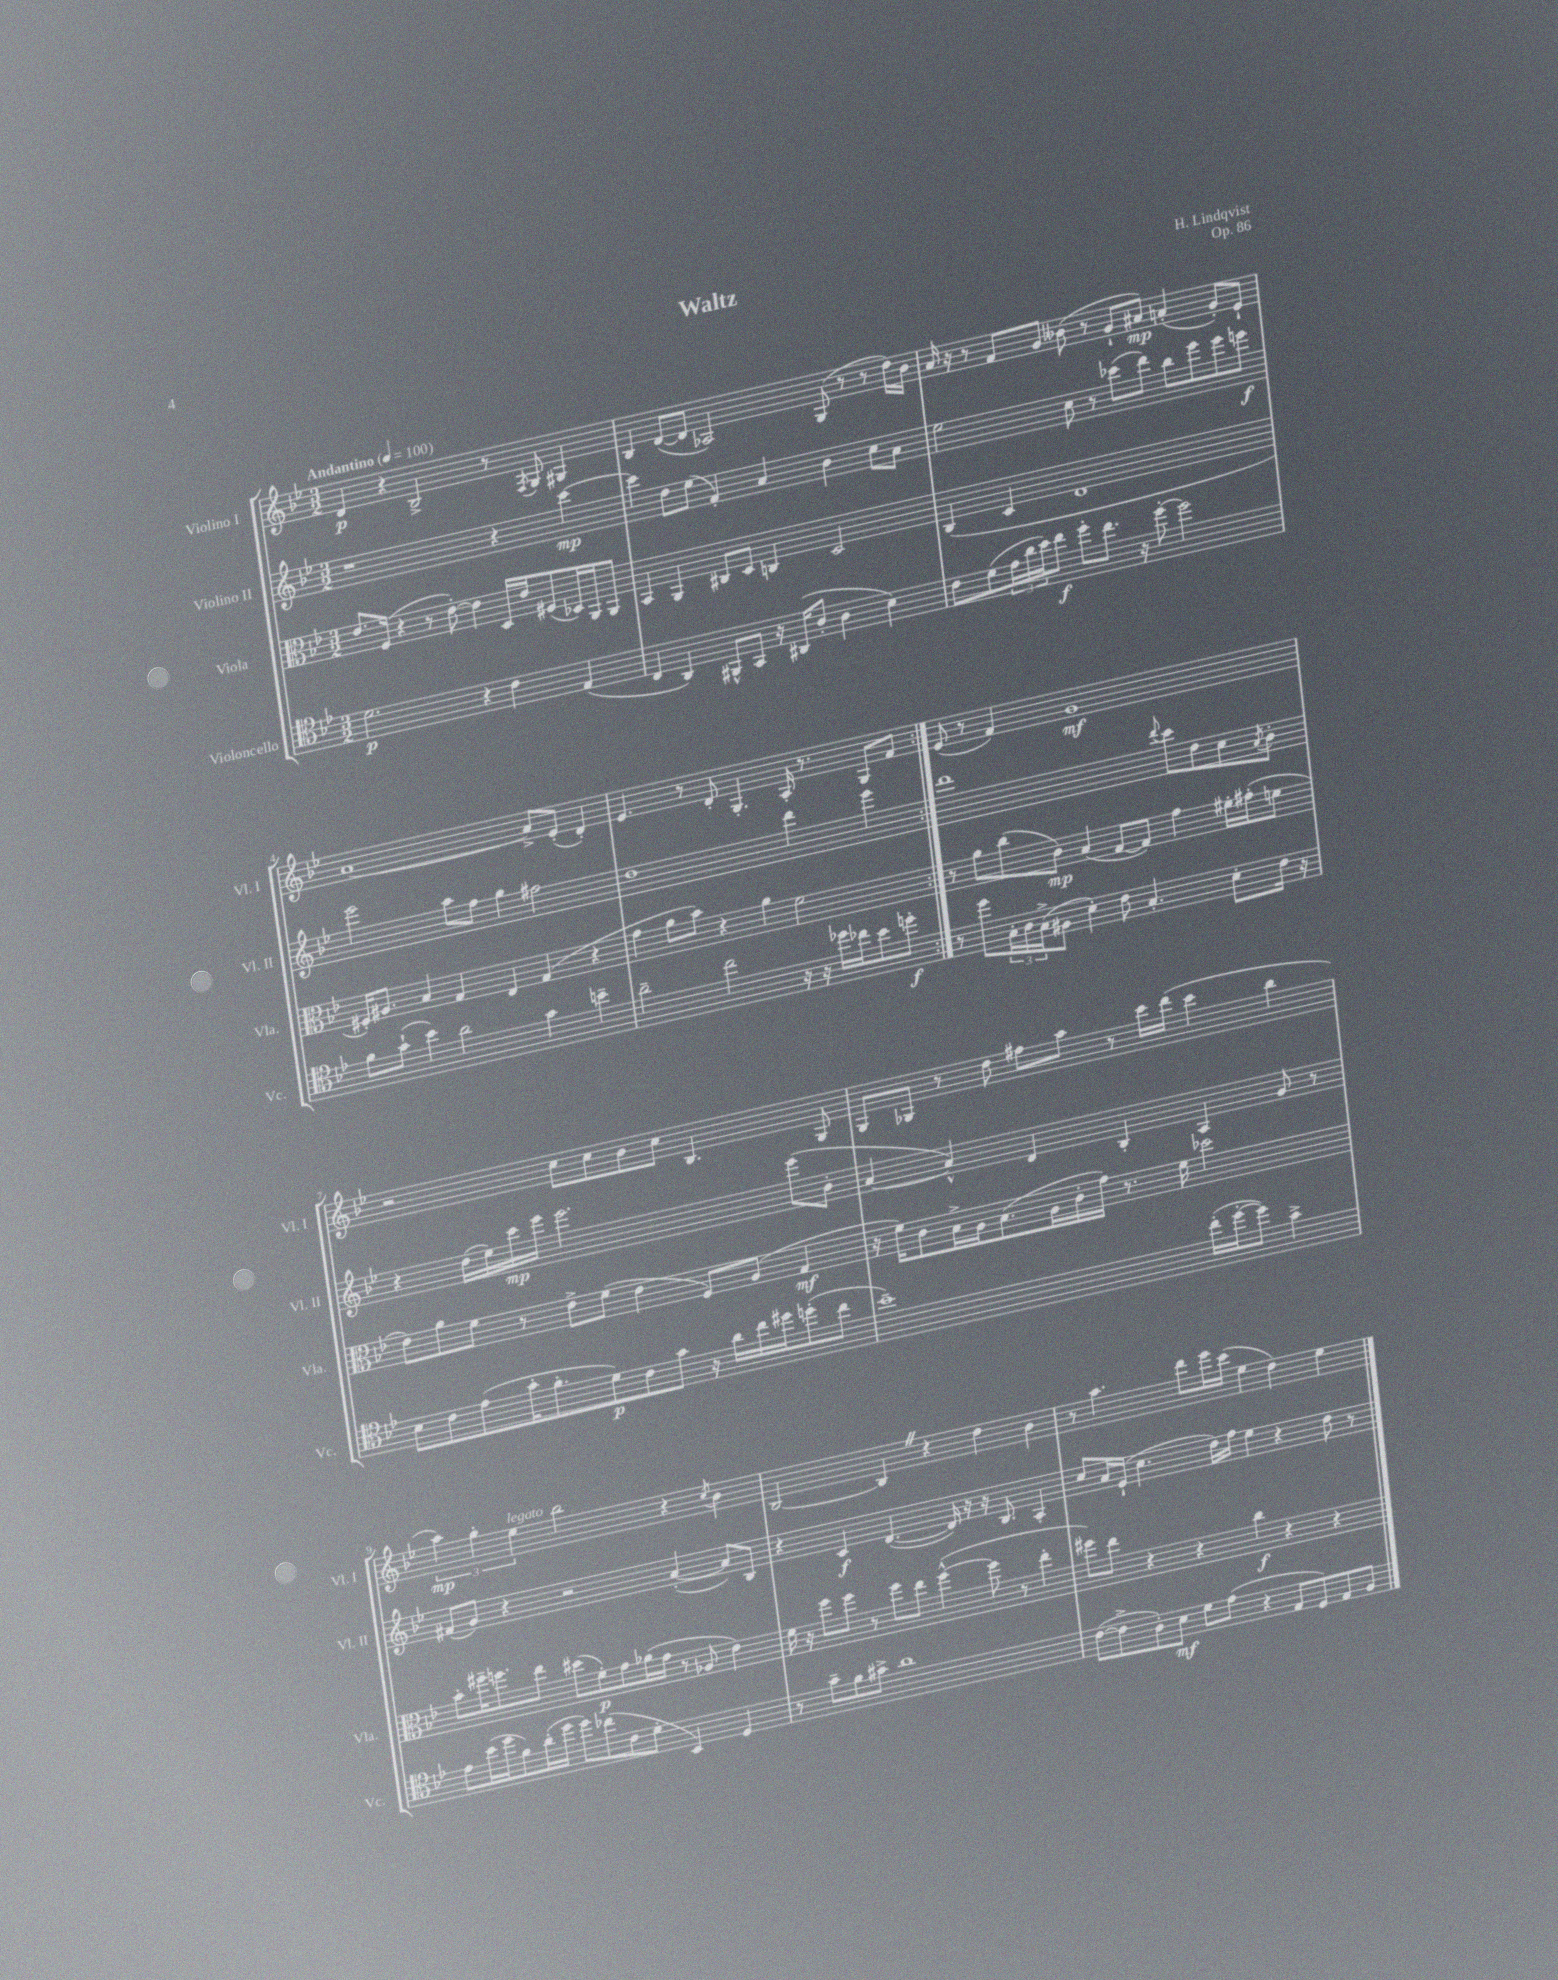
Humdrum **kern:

**kern	**dynam	**kern	**dynam	**kern	**dynam	**kern	**dynam
*part4	*part4	*part3	*part3	*part2	*part2	*part1	*part1
*staff4	*staff4	*staff3	*staff3	*staff2	*staff2	*staff1	*staff1
*I"Violoncello	*	*I"Viola	*	*I"Violino II	*	*I"Violino I	*
*I'Vc.	*	*I'Vla.	*	*I'Vl. II	*	*I'Vl. I	*
*clefC4	*	*clefC3	*	*clefG2	*	*clefG2	*
*k[b-e-]	*	*k[b-e-]	*	*k[b-e-]	*	*k[b-e-]	*
*M3/2	*	*M3/2	*	*M3/2	*	*M3/2	*
*MM100	*	*MM100	*	*MM100	*	*MM100	*
=1	=1	=1	=1	=1	=1	=1	=1
!	!	!	!	!	!	!LO:TX:a:B:t=Andantino	!
2.d\	p	8.e-/L	.	1r	.	4d/	p
.	.	(16F/Jk	.	.	.	.	.
.	.	4r	.	.	.	4r	.
.	.	8r	.	.	.	2B-^/	.
.	.	[8e-'\)	.	.	.	.	.
4r	.	4e-\]	.	.	.	.	.
4c\	.	16D/LL	.	4r	.	8r	.
.	.	16e-/J	.	.	.	.	.
.	.	.	.	.	.	8qF/	.
.	.	(8F#X/	.	.	.	8G/	.
(4E-/	.	16D-X/L)	.	[4ccc\	mp	4G#X/	.
.	.	16AA/J	.	.	.	.	.
.	.	8AA/J	.	.	.	.	.
=2	=2	=2	=2	=2	=2	=2	=2
4C/	.	4BB-/	.	4ccc\]	.	4B-/	.
4AA/)	.	4AA/	.	8dd\L	.	([8d/L	.
.	.	.	.	(8ee-\J	.	8d/J]	.
8FF#X^^/L	.	8C#X/L	.	4f'/)	.	2A-X/)	.
8GG/J	.	8D/J	.	.	.	.	.
16r	.	4Cn/	.	4a/	.	.	.
(16AA#X/KL	.	.	.	.	.	.	.
8A'/J	.	.	.	.	.	.	.
4A\	.	2D/	.	4b-\	.	(8G/	.
.	.	.	.	.	.	8r	.
4B-\)	.	.	.	8cc\L	.	8r	.
.	.	.	.	8a\J	.	16dd\LL)	.
.	.	.	.	.	.	16b-\JJ	.
=3	=3	=3	=3	=3	=3	=3	=3
8c\L	.	(4C/	.	2ee-\	.	16a/	.
.	.	.	.	.	.	16r	.
(8d\	.	.	.	.	.	8r	.
24e-\L	.	4D/	.	.	.	8f/L	.
24a\	.	.	.	.	.	.	.
24b-\J)	.	.	.	.	.	.	.
8cc\J	f	.	.	.	.	8g/J	.
8dd'\L	.	1E-	.	8cc\	.	(8b--X\	.
8.cc\J	.	.	.	8r	.	8r	.
.	.	.	.	(8ccc-X\L	.	8g`/L	.
16r	.	.	.	.	.	.	.
[8dd'\	.	.	.	8ddd\J)	.	8a#X/J)	mp
2dd\]	.	.	.	8bb-\L	.	(4an'/	.
.	.	.	.	8eee-\	.	.	.
.	.	.	.	8eee-\	.	8g'/L)	.
.	.	.	.	8eeen\J	f	8e-`/J	.
!!LO:LB:g=z
=4	=4	=4	=4	=4	=4	=4	=4
8f\L	.	16F#X'/KL)	.	2eee-\	.	[1a	.
.	.	8.A#X/J	.	.	.	.	.
(8g`\J	.	.	.	.	.	.	.
4b-\)	.	4B-/	.	.	.	.	.
2a\	.	4G/	.	8aa\L	.	.	.
.	.	.	.	8ff\J	.	.	.
.	.	4E-/	.	4gg\	.	.	.
4g\	.	(4G/	.	2ff#X\	.	8a^/L]	.
.	.	.	.	.	.	(8e-'/J	.
4bn~\	.	4r	.	.	.	4d'/)	.
=5	=5	=5	=5	=5	=5	=5	=5
2a~\	.	4g\	.	1dd	.	4.e-/	.
.	.	8a\L	.	.	.	.	.
.	.	8b-\J)	.	.	.	8r	.
2cc\	.	4r	.	.	.	8d'/	.
.	.	.	.	.	.	4.G'/	.
.	.	4a\	.	.	.	.	.
16r	.	2f\	.	4ddd\	.	16A'/	.
16r	.	.	.	.	.	8.r	.
16dd-X\LL	.	.	.	.	.	.	.
16cc-X\J	.	.	.	.	.	.	.
8b-\	.	.	.	4eee-\	.	8G/L	.
8ddn'\J	f	.	.	.	.	8f/J	.
=6:|!	=6:|!	=6:|!	=6:|!	=6:|!	=6:|!	=6:|!	=6:|!
8r	.	8r	.	1ddd	.	(8e-/	.
8dd\L	.	8a\L	.	.	.	8r	.
24G'\L	.	(8cc\	.	.	.	4f/)	.
24A\	.	.	.	.	.	.	.
(24G^\J	.	.	.	.	.	.	.
8F#X\J	.	8c\J)	mp	.	.	.	.
4B-'\)	.	(4B-/	.	.	.	1g	mf
8c\	.	[8G/L	.	.	.	.	.
4.G'/	.	8G/J])	.	.	.	.	.
.	.	.	.	8qqddd/	.	.	.
.	.	4g\	.	8ccc\L	.	.	.
.	.	.	.	8dd\	.	.	.
8B-'\L	.	16f#X'\LL	.	8cc\	.	.	.
.	.	(16g#X'\J	.	.	.	.	.
.	.	.	.	8qa/	.	.	.
16c\Jk	.	8fn\J	.	8b-'\J	.	.	.
16r	.	.	.	.	.	.	.
!!LO:LB:g=z
=7	=7	=7	=7	=7	=7	=7	=7
8B-\L	.	8e-\L)	.	4r	.	2r	.
8c\	.	8a\	.	.	.	.	.
(8e-\	.	8f\J	.	(16dd\LL	.	.	.
.	.	.	.	16ee-\)	.	.	.
16g'\K	.	8r	.	16ccc\	mp	.	.
8.f'\	.	.	.	16eee-\JJ	.	.	.
.	.	8e-^\L	.	2.eee-\	.	8cc\L	.
8d\)	p	(8f\J	.	.	.	8cc\	.
8c\	.	4e-\	.	.	.	8b-\	.
8g\J	.	.	.	.	.	8cc\J	.
16r	.	8F/L)	.	.	.	4.B-/	.
16a\LL	.	.	.	.	.	.	.
16cc\	.	(8A/J	.	.	.	.	.
16dd#X\J	.	.	.	.	.	.	.
(8ddn'\	.	4G/	mf	(8eee-\L	.	.	.
8cc\J	.	.	.	8b-'\J	.	8G/	.
=8	=8	=8	=8	=8	=8	=8	=8
1b-~)	.	16r	.	[4a/	.	8G/L	.
.	.	16f\KL)	.	.	.	.	.
.	.	8c\	.	.	.	8G-X/J	.
.	.	16B-^\L	.	4a^^/])	.	8r	.
.	.	16A\J	.	.	.	.	.
.	.	(8.B-\	.	.	.	8dd\	.
.	.	.	.	4d/	.	8ff#X\L	.
.	.	16A\L	.	.	.	.	.
.	.	16c'\	.	.	.	8aa\J	.
.	.	16g\JJ)	.	.	.	.	.
.	.	8.r	.	4B-'/	.	8r	.
.	.	.	.	.	.	16ccc\LL	.
.	.	16f\	.	.	.	(16ddd\JJ	.
(16cc'\LL	.	2dd-X\	.	4A/	.	4ccc\	.
[16dd'\J	.	.	.	.	.	.	.
8dd\J])	.	.	.	.	.	.	.
4g^\	.	.	.	8g/	.	4bb-\	.
.	.	.	.	8r	.	.	.
!!LO:LB:g=z
=9	=9	=9	=9	=9	=9	=9	=9
8e-\L	.	8b-'\L	.	(8f#X/L	.	6aa\)	mp
(16b-\L	.	16ff#X~\K	.	8g/J)	.	.	.
.	.	.	.	.	.	6gg'\	.
16dd\J	.	8.ffn\	.	.	.	.	.
8f\)	.	.	.	4r	.	.	.
!	!	!	!	!	!	!LO:TX:a:i:t=legato	!
.	.	.	.	.	.	6ee-\	.
(16a'\L	.	8ee-\J	.	.	.	.	.
16dd\JJ	.	.	.	.	.	.	.
8dd\L)	.	(8dd#X\L	.	2r	.	2bb-\	.
(8cc-X\	.	8f'\)	p	.	.	.	.
8c\	.	8g\	.	.	.	.	.
8d'\J	.	(16a-X\L	.	.	.	.	.
.	.	16g\JJ	.	.	.	.	.
4BB-/)	.	8r	.	([4a'/	.	4r	.
.	.	8A-X/	.	.	.	.	.
.	.	.	.	.	.	8qcc/	.
4D/	.	4e-\)	.	8a/L])	.	4b-\	.
.	.	.	.	8B-/J	.	.	.
=10	=10	=10	=10	=10	=10	=10	=10
8r	.	16f\	.	4r	.	[2B-/	.
.	.	16r	.	.	.	.	.
8g~\L	.	8ff\L	.	.	.	.	.
8f\	.	8ff\J	.	4c/	f	.	.
8g#X^\J	.	8r	.	.	.	.	.
1a	.	8ff\L	.	([4.d/	.	4B-Z/]	.
.	.	8ee-\J	.	.	.	.	.
.	.	([4ff^^\	.	.	.	4r	.
.	.	.	.	16d/])	.	.	.
.	.	.	.	16r	.	.	.
.	.	8ff\]	.	16r	.	4dd\	.
.	.	.	.	8.B-/	.	.	.
.	.	8r	.	.	.	.	.
.	.	4ee-'\	.	4A'/	.	4b-\	.
=11	=11	=11	=11	=11	=11	=11	=11
([8c\L	.	8ff#X\L)	.	8cc/L	.	8r	.
8c^\]	.	8ee-\J	.	16a/L	.	4.aa\	.
.	.	.	.	(16e-`/JJ	.	.	.
8A'\)	.	4r	.	4.cc\	.	.	.
8B-\J	mf	.	.	.	.	.	.
8d\L	.	4r	.	.	.	8ddd\L	.
(8e-\J	.	.	.	16dd\LL)	.	16eee-\L	.
.	.	.	.	16ff\JJ	.	(16ccc\JJ	.
4r	.	4cc\	f	4ee-\	.	4ee-\	.
8E-/L	.	4r	.	4r	.	4dd\)	.
8D/)	.	.	.	.	.	.	.
8E-/	.	4r	.	8dd\	.	4ee-\	.
8F/J	.	.	.	8r	.	.	.
==	==	==	==	==	==	==	==
*-	*-	*-	*-	*-	*-	*-	*-
